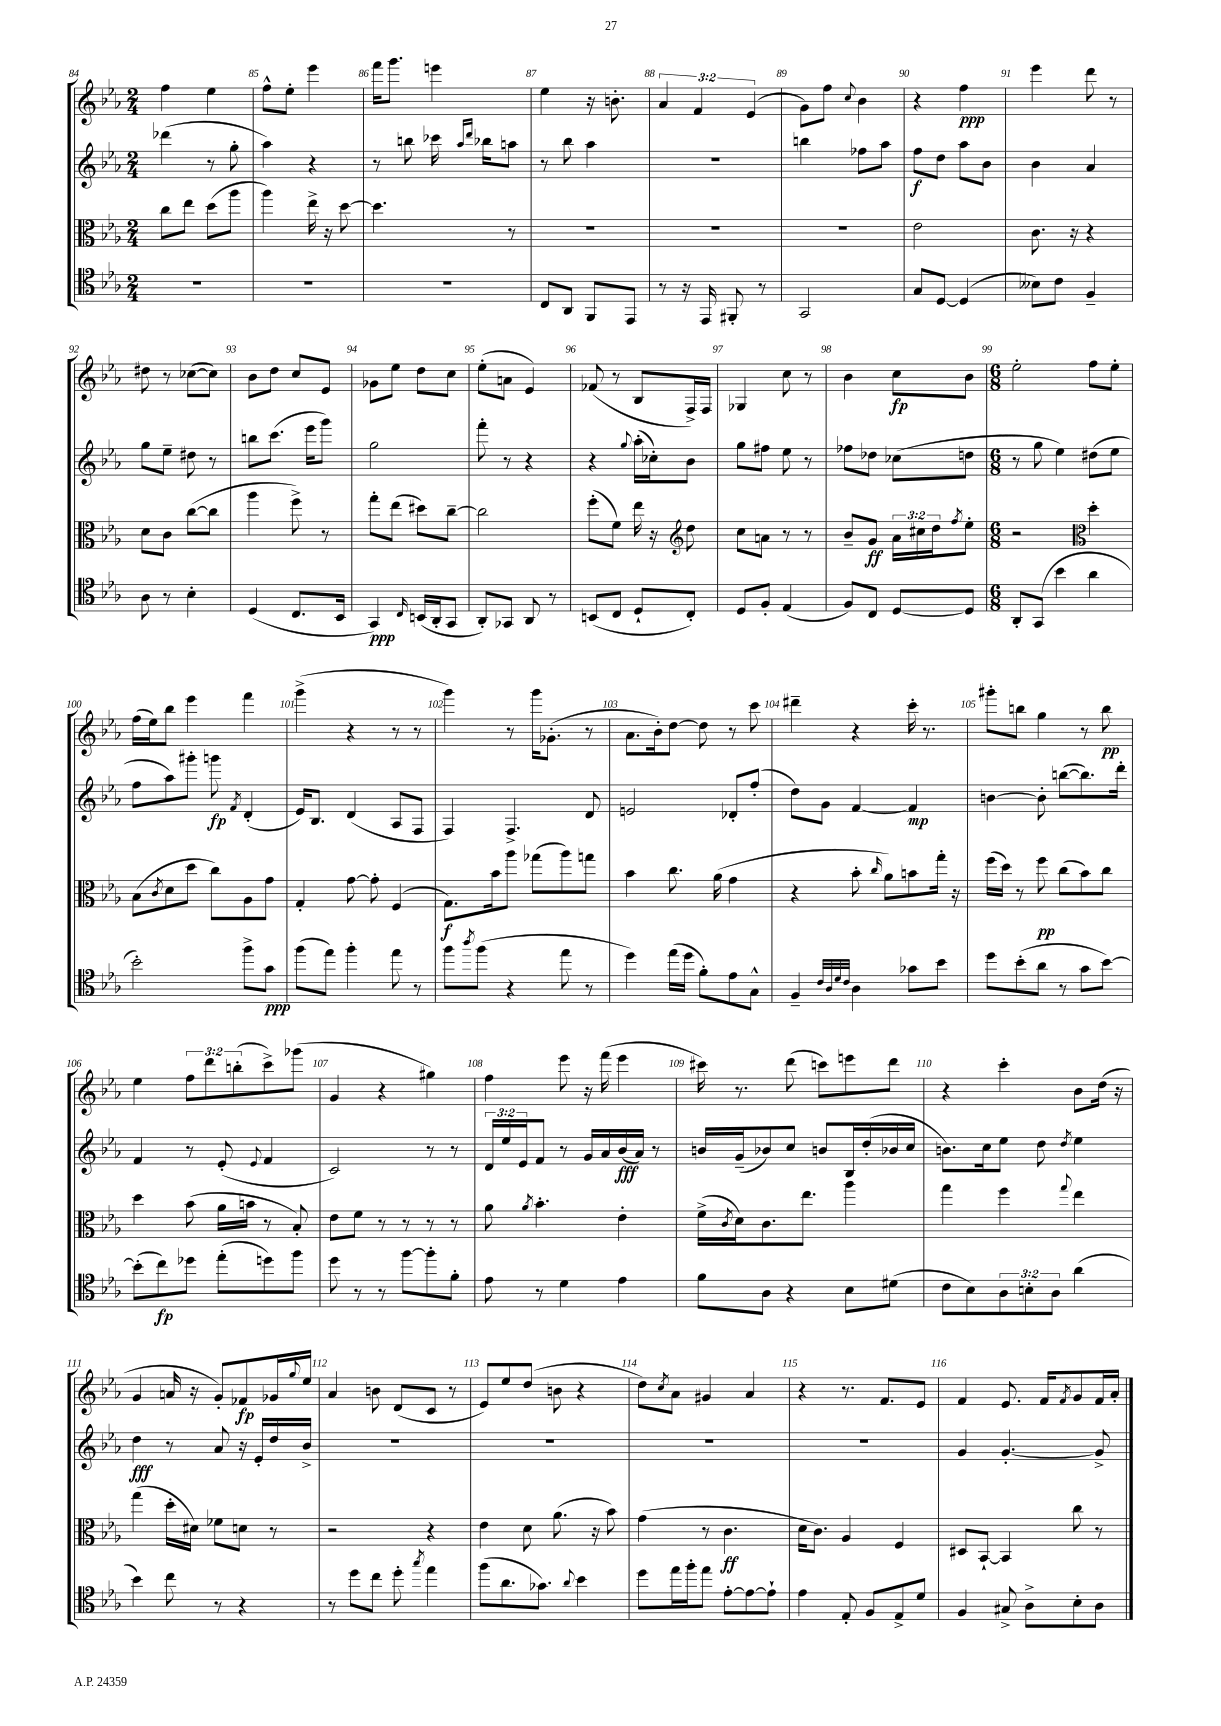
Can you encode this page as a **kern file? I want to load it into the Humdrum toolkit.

**kern	**kern	**kern	**kern
*staff4	*staff3	*staff2	*staff1
*clefC4	*clefC3	*clefG2	*clefG2
*k[b-e-a-]	*k[b-e-a-]	*k[b-e-a-]	*k[b-e-a-]
*M2/4	*M2/4	*M2/4	*M2/4
2r	8cc\L	(4ddd-\	4ff\
.	8ee-\J	.	.
.	(8dd\L	8r	4ee-\
.	8aa-\J	8gg'\	.
=	=	=	=
2r	4aa-\)	4aa-\)	8ff^^\L
.	.	.	8ee-'\J
.	16ee-^\	4r	4eee-\
.	16r	.	.
.	[8dd\	.	.
=	=	=	=
2r	4.dd\]	8r	16fff\LK
.	.	.	8.ggg\J
.	.	8bb\	.
.	.	16ccc-\	4eee\
.	.	16qqaa-/LL	.
.	.	16qqddd/JJ	.
.	.	16bb-\LK	.
.	8r	8aa\J	.
=	=	=	=
8C/L	2r	8r	4ee-\
8AA-/J	.	8bb-\	.
8FF/L	.	4aa-\	16r
.	.	.	8.b'\
8EE-/J	.	.	.
=	=	=	=
8r	2r	2r	6a-/
16r	.	.	.
.	.	.	6f/
16EE-/	.	.	.
8FF#'/	.	.	.
.	.	.	(6e-/
8r	.	.	.
=	=	=	=
2GG/	2r	4bb\	8g\L)
.	.	.	8ff\J
.	.	.	8qqcc/
.	.	8ff-\L	4b-\
.	.	8aa-\J	.
=	=	=	=
8G/L	2e-\	8ff\L	4r
[8D/J	.	8dd\J	.
(4D/]	.	8aa-\L	4ff\
.	.	8b-\J	.
=	=	=	=
8B--\L)	8.c\	4b-\	4eee-\
8c\J	.	.	.
.	16r	.	.
4F~/	4r	4a-/	8ddd\
.	.	.	8r
=	=	=	=
8A-\	8d\L	8gg\L	8dd#\
8r	8c\J	8ee-~\J	8r
4B-'\	([8cc\L	8dd#\	([8cc-\L
.	8cc\]J	8r	8cc-\]J)
=	=	=	=
(4D/	4aa-\	8bb\L	8b-\L
.	.	(8.ccc\J	8dd\J
8.C/L	8ff^\)	.	8cc/L
.	.	16eee-\LK	.
.	8r	8ggg\J)	8e-/J
16BB-/Jk	.	.	.
=	=	=	=
4GG/)	8gg'\L	2gg\	8g-\L
.	(8ee-\J	.	8ee-\J
16qqC/	.	.	.
(16BB/LL	8dd#\L)	.	8dd\L
16AA-'/J	.	.	.
8GG/J	[8cc~\J	.	8cc\J
=	=	=	=
8AA-'/L)	2cc\]	8fff'\	(8ee-'\L
8GG-/J	.	8r	8a\J
8AA-/	.	4r	4e-/)
8r	.	.	.
=	=	=	=
(8BB/L	(8ff'\L	4r	(8f-/
8C/J	8f\J)	.	8r
.	.	8qqgg/	.
8D`/L	16ee-\	(16aa-'\LL	8B-/L
.	16r	16cc-'\J)	.
8C'/J)	8dd\	8b-\J	16F^/L)
.	.	.	16F/JJ
=	=	=	=
*	*clefG2	*	*
8D/L	8cc\L	8gg\L	4G-/
8F'/J	8a\J	8ff#\J	.
(4E-/	8r	8ee-\	8cc\
.	8r	8r	8r
=	=	=	=
8F/L)	8b-~/L	8ff-\L	4b-\
8C/J	8g/J	8dd-\J	.
[8D/L	24a-\LL	(8cc-\L	8cc\L
.	24cc#\	.	.
.	24dd\J	.	.
.	8qff/	.	.
8D/]J	8ee-'\J	8dd\J	8b-\J
=	=	=	=
*M6/8	*M6/8	*M6/8	*M6/8
8AA-'/L	2r	8r	2ee-'\
(8GG/J	.	8gg\	.
4b-\	.	4ee-\)	.
4a-\	4dd'\	(8dd#\L	8ff\L
.	.	8ee-\J	8ee-'\J
=	=	=	=
*	*clefC3	*	*
2b-'\)	(8B-\L	8ff\L	(16ff\LL
.	.	.	16ee-\J)
.	8qc/	.	.
.	8d\	8aa-\)	8bb-\J
.	8dd\J	8ggg#'\J	4eee-\
.	8cc\L)	8ggg\	.
.	.	8qf/	.
8ff^\L	8A-\	(4d'/	4fff\
8g\J	8g\J	.	.
=	=	=	=
(8ff\L	4G'/	16e-/LK)	(4ggg^\
.	.	8.B-/J	.
8ee-\J)	.	.	.
4ff'\	[8g\	(4d/	4r
.	8g'\]	.	.
8ee-\	(4F/	8A-/L	8r
8r	.	8F/J	8r
=	=	=	=
8ff\L	8.G\L)	4F/)	4ggg\)
8qaa-/	.	.	.
(8ff\J	.	.	.
.	16b-\k	.	.
4r	8aa-\J	4.F^/	8r
.	(8gg-\L	.	16ggg\LK
.	.	.	(8.g-'\J
8ee-\	8aa-\)	.	.
8r	8gg\J	8d/	8r
=	=	=	=
4dd\)	4b-\	2e/	8.a-\L
.	.	.	16b-'\k)
(16ee-\LL	8.cc\	.	[8dd\J
16dd\JJ	.	.	.
8f'\L)	.	.	8dd\]
.	(16a-\	.	.
8e-\	4g\	8d-'/L	8r
8G^^\J	.	(8ff'/J	8ccc\
=	=	=	=
4F~/	4r	8dd\L)	4ddd#~\
.	.	8g\J	.
32qqc/LLL	.	.	.
32qqA-/	.	.	.
32qqd/	.	.	.
32qqc/JJJ	.	.	.
4A-\	8b-'\	[4f/	4r
.	16qqcc/	.	.
.	8a-\L)	.	.
8g-\L	8b\	4f/]	16ccc'\
.	.	.	8.r
8b-\J	16gg'\Jk	.	.
.	16r	.	.
=	=	=	=
8dd\L	(16ff\LL	[4b\	8ggg#'\L
.	16dd\JJ)	.	.
(8b-'\	8r	.	8bb\J
8a-\J	8ff\	8b'\]	4gg\
8r	(8cc\L	([8bb\L	.
8g\L	8b-\)	8.bb\])	8r
[8b-\J)	8cc\J	.	8bb\
.	.	16ddd'\Jk	.
=	=	=	=
(8b-'\]L	4dd\	4f/	4ee-\
8cc\)	.	.	.
8dd-\J	(8b-\	8r	12ff\L
.	.	.	12ddd\
(8ee-'\L	16a-\LL	(8e-'/	.
.	.	.	(12bb'\
.	16b\JJ	.	.
.	.	8qqe-/	.
8dd\)	8r	4f/	8ccc^\)
8ff\J	8B-'/)	.	(8ggg-\J
=	=	=	=
8dd\	8e-\L	2c/)	4g/
8r	8f\J	.	.
8r	8r	.	4r
[8ff\L	8r	.	.
8ff'\]	8r	8r	4gg#\)
8f'\J	8r	8r	.
=	=	=	=
8e-\	8a-\	24d/LL	4ff\
.	.	24ee-/	.
.	.	24e-/J	.
.	8qa-/	.	.
8r	4.b-'\	8f/J	.
4d\	.	8r	8eee-\
.	.	16g/LL	16r
.	.	16a-/	(16fff\
4e-\	4e-'\	(16b-/	4eee-\
.	.	16a-/JJ)	.
.	.	8r	.
=	=	=	=
8f\L	(16f^\LL	16b/LL	16ccc#\)
.	8qc/	.	.
.	16d\J)	(16g~/J	8.r
8A-\J	8.c\	8b-/)	.
4r	.	8cc/J	(8ddd\
.	8.ee-\J	.	.
.	.	8b/L	8ccc\L)
8B-\L	4aa-\	16B-/L	8eee\
.	.	(16dd'/	.
(8d#\J	.	16b-/	8ddd\J
.	.	16cc/JJ	.
=	=	=	=
8c\L	4gg\	8.b\L)	4r
8B-\)	.	.	.
.	.	16cc\k	.
12A-\	4ff\	8ee-\J	4ccc'\
12B'\	.	.	.
.	.	8dd\	.
12A-\J	.	.	.
.	8qqgg/	8qdd/	.
(4a-\	4ee-\	4ee-\	8b-\L
.	.	.	(16dd\Jk
.	.	.	16r
=	=	=	=
4b-\)	(4gg\	4dd\	4g/
8cc\	16dd'\LL	8r	16a/
.	16d#\JJ)	.	16r
8r	8f-\L	8a-/	8g'/L)
4r	8d\J	16r	8f-/
.	.	16e-'/LL	.
.	8r	16dd/	16g-/L
.	.	.	8qqgg/
.	.	16b-^/JJ	16ee-/JJ
=	=	=	=
8r	2r	2.r	4a-/
8dd\L	.	.	.
8cc\J	.	.	8b\
8dd'\	.	.	(8d/L
8qgg/	.	.	.
4ee-\	4r	.	8c/J
.	.	.	8r
=	=	=	=
(8ff\L	4e-\	2.r	8e-/L)
8.a-\	.	.	8ee-/
.	8d\	.	(8dd/J
8.g-\J)	.	.	.
.	(8.a-\	.	8b\
8qqa-/	.	.	.
4b-\	.	.	4r
.	16r	.	.
.	8b-\)	.	.
=	=	=	=
8dd\L	(4g\	2.r	8dd\L)
.	.	.	8qcc/
16ee-\L	.	.	8a-\J
16ff'\J	.	.	.
8ee-\J	8r	.	4g#/
[8e-'\L	4.c\	.	.
8e-\_	.	.	4a-/
8e-`\]J	.	.	.
=	=	=	=
4e-\	16d\LK	2.r	4r
.	8.c\J)	.	.
8E-'/	4A-/	.	8.r
8F/L	.	.	.
.	.	.	8.f/L
8E-^/	4F/	.	.
8d/J	.	.	8e-/J
=	=	=	=
4F/	8D#/L	4g/	4f/
.	[8BB-`/J	.	.
8G#^/	4BB-/]	[4.g'/	8.e-/
8A-^\L	.	.	.
.	.	.	16f/LK
.	.	.	8qf/
8B-'\	8cc\	.	8g/
8A-\J	8r	8g^/]	16f/L
.	.	.	16a-'/JJ
==	==	==	==
*-	*-	*-	*-
